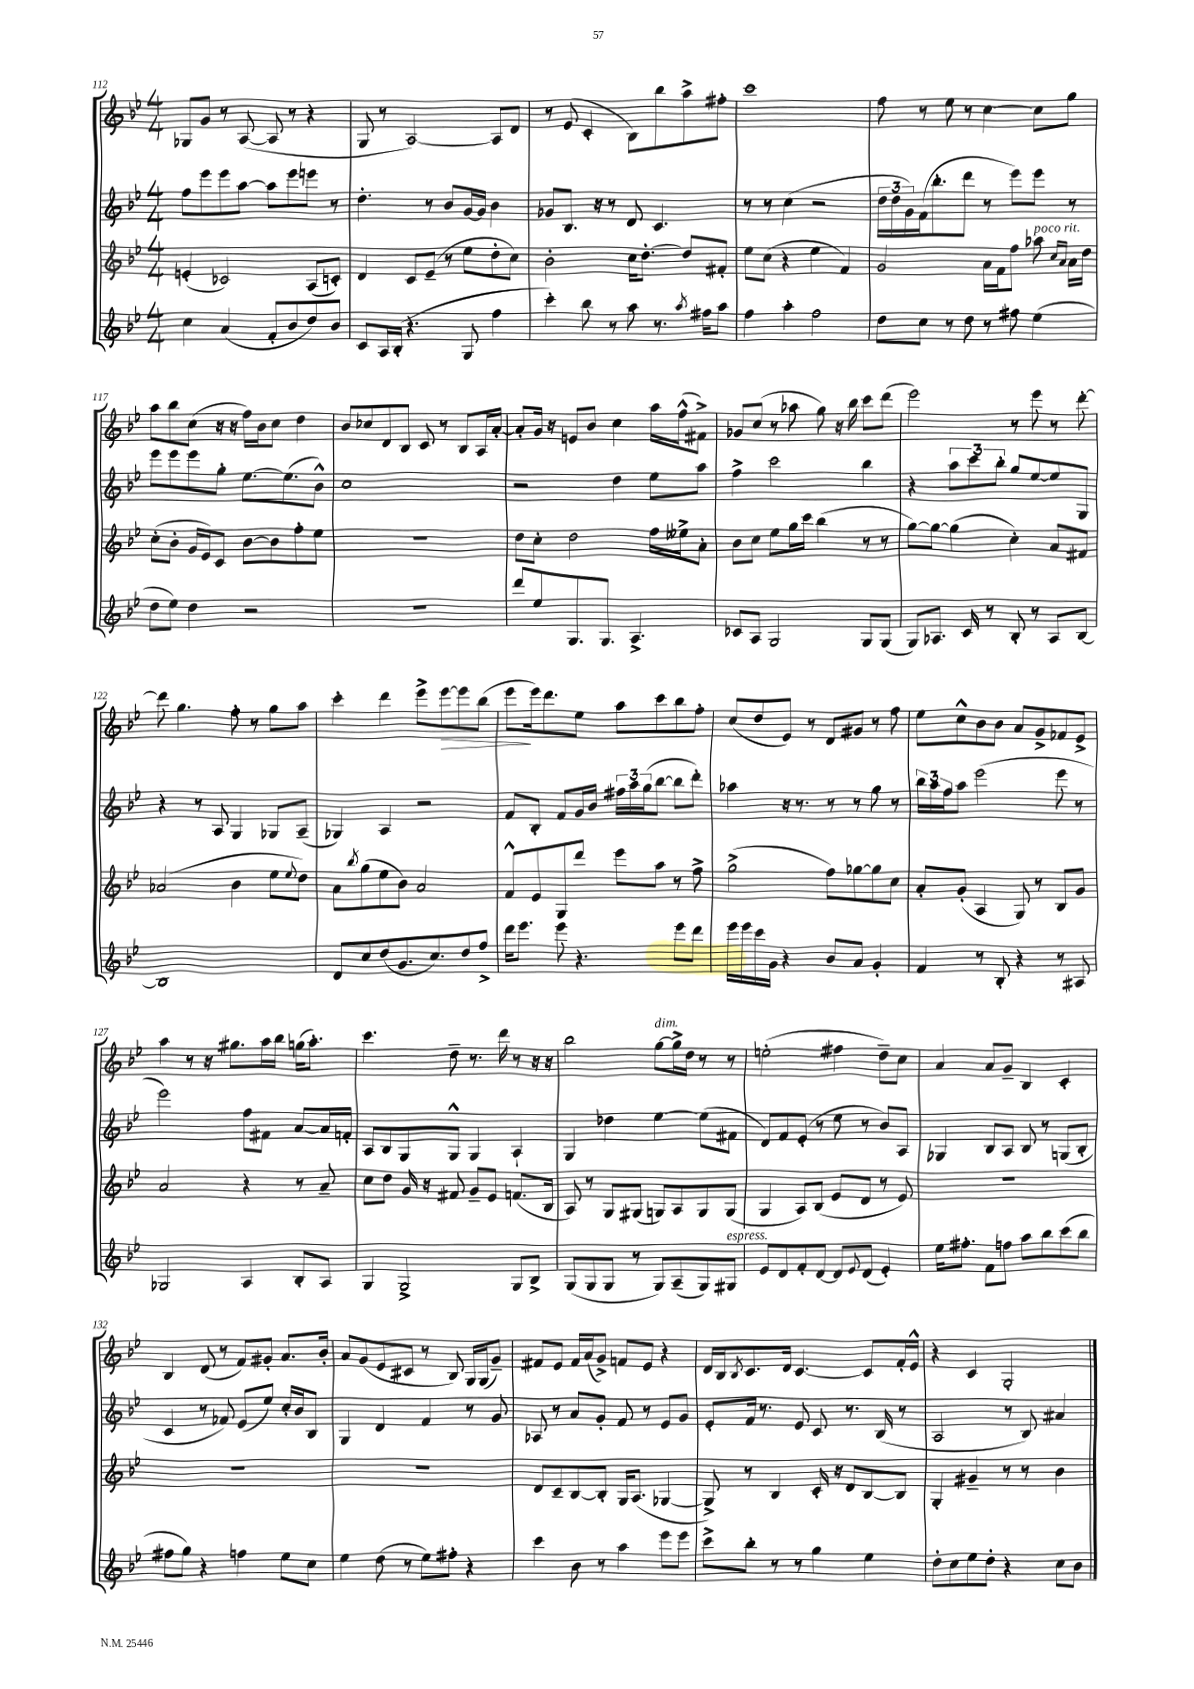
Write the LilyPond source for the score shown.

<<
\new StaffGroup <<
\new Staff = "s0" {
    \clef treble \key bes \major \numericTimeSignature \time 4/4
    ges8 g'8 r8 a8~( a8 r8 r4 |
    g8 r8 a2~) a8 d'8 |
    r8 ees'8( c'4-. bes8) bes''8 a''8-> fis''8-. |
    c'''1 |
    f''8 r8 ees''8 r8 c''4~ c''8 g''8 |
    a''8 bes''8 c''8( r16 r16 f''16) bes'16 c''8 d''4 |
    bes'8 ces''8 d'8 bes8 c'8 r8 bes8 a16 a'16~-. |
    a'8-. g'16 r16 e'8 bes'8 c''4 a''16 f''16-^( fis'8->) |
    ges'8 c''8( r8 aes''8 g''8) r16 bes''16 c'''8 d'''8( |
    ees'''2) r8 ees'''8 r8 d'''8~-. |
    d'''8 g''4. f''8-. r8 g''8 a''8 |
    c'''4-. d'''4 ees'''8-> ees'''8~\> ees'''8 bes''8( |
    ees'''8\! ees'''16) d'''8. ees''8 a''8 c'''8 bes''8 f''8-. |
    c''8( d''8 ees'8) r8 d'8 gis'8 r8 f''8 |
    ees''8 c''8-^ bes'8 bes'8 a'8 g'8-> fes'8 ees'8-> |
    a''4 r8 r16 gis''8. a''16 bes''16 g''16( a''8.-.) |
    c'''4. d''8-- r8. d'''16 r8 r16 r16 |
    bes''2 g''8~^\markup { \italic "dim." } g''16-> d''16 r8 r8 |
    e''2-.( fis''4 d''8--) c''8 |
    a'4 a'8 g'8-- bes4 c'4-. |
    bes4 d'8( r8 f'8) gis'8-. a'8. bes'16-. |
    a'8 g'8( ees'8 cis'8 r8 bes8) g16 g16( g'8--) |
    fis'8 ees'8 fis'16 a'16( g'8->) f'8 ees'8 r4 |
    d'16 bes16 \acciaccatura { bes8 } c'8. d'16 c'4.~ c'8 f'16-. ees'16-^ |
    r4 c'4 g2-. \bar "|." |
}
\new Staff = "s1" {
    \clef treble \key bes \major \numericTimeSignature \time 4/4
    f''8 ees'''8 ees'''8 a''8~ a''8 ees'''8 e'''8 r8 |
    d''4.-. r8 bes'8 g'16~ g'16 bes'4 |
    ges'8 bes8. r16 r8 d'8 c'4. |
    r8 r8 c''4( r2 |
    \tuplet 3/2 { d''16 d''16 g'16) } f'16( bes''8.-. d'''8 r8 ees'''8) ees'''8 r8 |
    ees'''8 ees'''8 ees'''8 g''8-. ees''8.~ ees''8.( bes'8-^) |
    c''1 |
    r2 d''4 ees''8 a''8 |
    f''4-> c'''2 bes''4 |
    r4 \tuplet 3/2 { a''8 c'''8 bes''8-. } g''8 ees''8~ ees''8 g8 |
    r4 r8 a8 g4 ges8 a8--( |
    ges4) a4 r2 |
    f'8 bes8-. f'8 g'16 bes'16 \tuplet 3/2 { fis''16 a''16 g''16( } bes''8~ bes''8 d'''8-.) |
    aes''4 r16 r8. r8 r8 g''8 r8 |
    \tuplet 3/2 { bes''16 a''16 f''16 } a''8 ees'''2( ees'''8 r8 |
    ees'''2) f''8 fis'8 a'8~ a'16 f'16-. |
    a8 bes8 g8 g8-^ g4 a4-! |
    g4 des''4 ees''4~ ees''8( fis'8 |
    d'8) f'8 ees'8-.( r8 ees''8 r8 bes'8) a8 |
    ges4 bes8 a8 bes8 r8 g8( bes8-. |
    c'4 r8 fes'8) ees'8( ees''8) c''16-. bes'16 bes8 |
    g4 d'4 f'4 r8 g'8 |
    aes8 r8 a'8 g'8-. f'8 r8 ees'8 g'8 |
    ees'8-. f'16 r8. ees'8 c'8 r8. bes16( r8 |
    a2 r8 bes8) ais'4 \bar "|." |
}
\new Staff = "s2" {
    \clef treble \key bes \major \numericTimeSignature \time 4/4
    e'4-.( ces'2) a8( c'8-.) |
    d'4 c'8 ees'8--( r8 ees''8 d''8-. c''8) |
    bes'2-. c''16 d''8.~-. d''8 fis'8-. |
    ees''8 c''8( r4 ees''4 f'4) |
    g'2 a'16 f'16 f''8 aes''8^\markup { \italic "poco rit." } \grace { c''16 a'16 } a'16 d''16 |
    c''8-.( bes'8-. g'16 ees'16) c'8 bes'8~ bes'8 f''8-. ees''8 |
    r1 |
    d''8 c''8-. d''2 f''16 eeses''16-> a'8-. |
    bes'8 c''8 ees''8 g''16 c'''16 bes''4( r8 r8 |
    g''8~) g''8~ g''4( c''4-.) a'8 fis'8 |
    aes'2( bes'4 ees''8 \appoggiatura { ees''8 } d''8) |
    a'8 \acciaccatura { bes''8 } g''8( ees''8 bes'8) a'2 |
    f'8-^ ees'8 g8 d'''8 ees'''8 a''8 r8 f''8-> |
    g''2->( f''8) ges''8~ ges''8 c''8 |
    a'8-. g'8-.( a4 g8) r8 bes8 g'8 |
    a'2 r4 r8 a'8-- |
    c''8 d''8 g'16 r16 fis'8 g'8-- ees'8 f'8.( bes16 |
    a8) r8 g8 gis8( g8) a8 g8 g8( |
    g4 a8) bes8( ees'8 d'8 r8 ees'8) |
    R1 |
    R1 |
    R1 |
    d'8 c'8-- bes8~ bes8-. g16 a8.( ges4~ |
    ges8->) r8 bes4 c'16-. r16 d'8 bes8~ bes8 |
    g4-. gis'4-- r8 r8 bes'4 \bar "|." |
}
\new Staff = "s3" {
    \clef treble \key bes \major \numericTimeSignature \time 4/4
    c''4 a'4( f'8-. bes'8 d''8) bes'8 |
    c'8 a16 bes16-.( r4. g8 f''4 |
    c'''4-.) bes''8 r8 a''8 r8. \acciaccatura { a''8 } fis''16 a''8 |
    f''4 a''4-. f''2 |
    d''8 c''8 r8 d''8 r8 fis''8 ees''4( |
    d''8 ees''8) d''4 r2 |
    r1 |
    d'''8 ees''8 g8. g8. a4.-> |
    ces'8 a8 g2 g8 g8( |
    g8) aes8. c'16 r8 bes8-. r8 aes8 bes8~ |
    bes1 |
    d'8 c''8 d''8( g'8. c''8.) d''8 f''8-> |
    d'''16 ees'''8. ees'''8 r4. ees'''8 d'''8 |
    ees'''16 ees'''16 c'''16 g'16 r4 bes'8 a'8 g'4-. |
    f'4 r8 bes8-. r4 r8 ais8 |
    ges2 a4 bes8-. a8 |
    g4 g2-> g8 bes8-> |
    g8( g8 g8 r8 g8) a8--( g8) gis8^\markup { \italic "espress." } |
    ees'8 d'8 f'8-. d'8~ d'8 \appoggiatura { ees'8 } d'8( ees'4-.) |
    ees''16 fis''8.-. f'8 f''8 a''8 bes''8 c'''8( bes''8 |
    fis''8 g''8) r4 f''4 ees''8 c''8 |
    ees''4 d''8( r8 ees''8) fis''8-. r4 |
    c'''4 bes'8 r8 a''4 ees'''8 ees'''8 |
    c'''8-> bes''8-. r8 r8 g''4 ees''4 |
    d''8-. c''8 ees''8 d''8-. r4 c''8 bes'8 \bar "|." |
}
>>
>>
\layout { \context { \Score currentBarNumber = #112 } }
